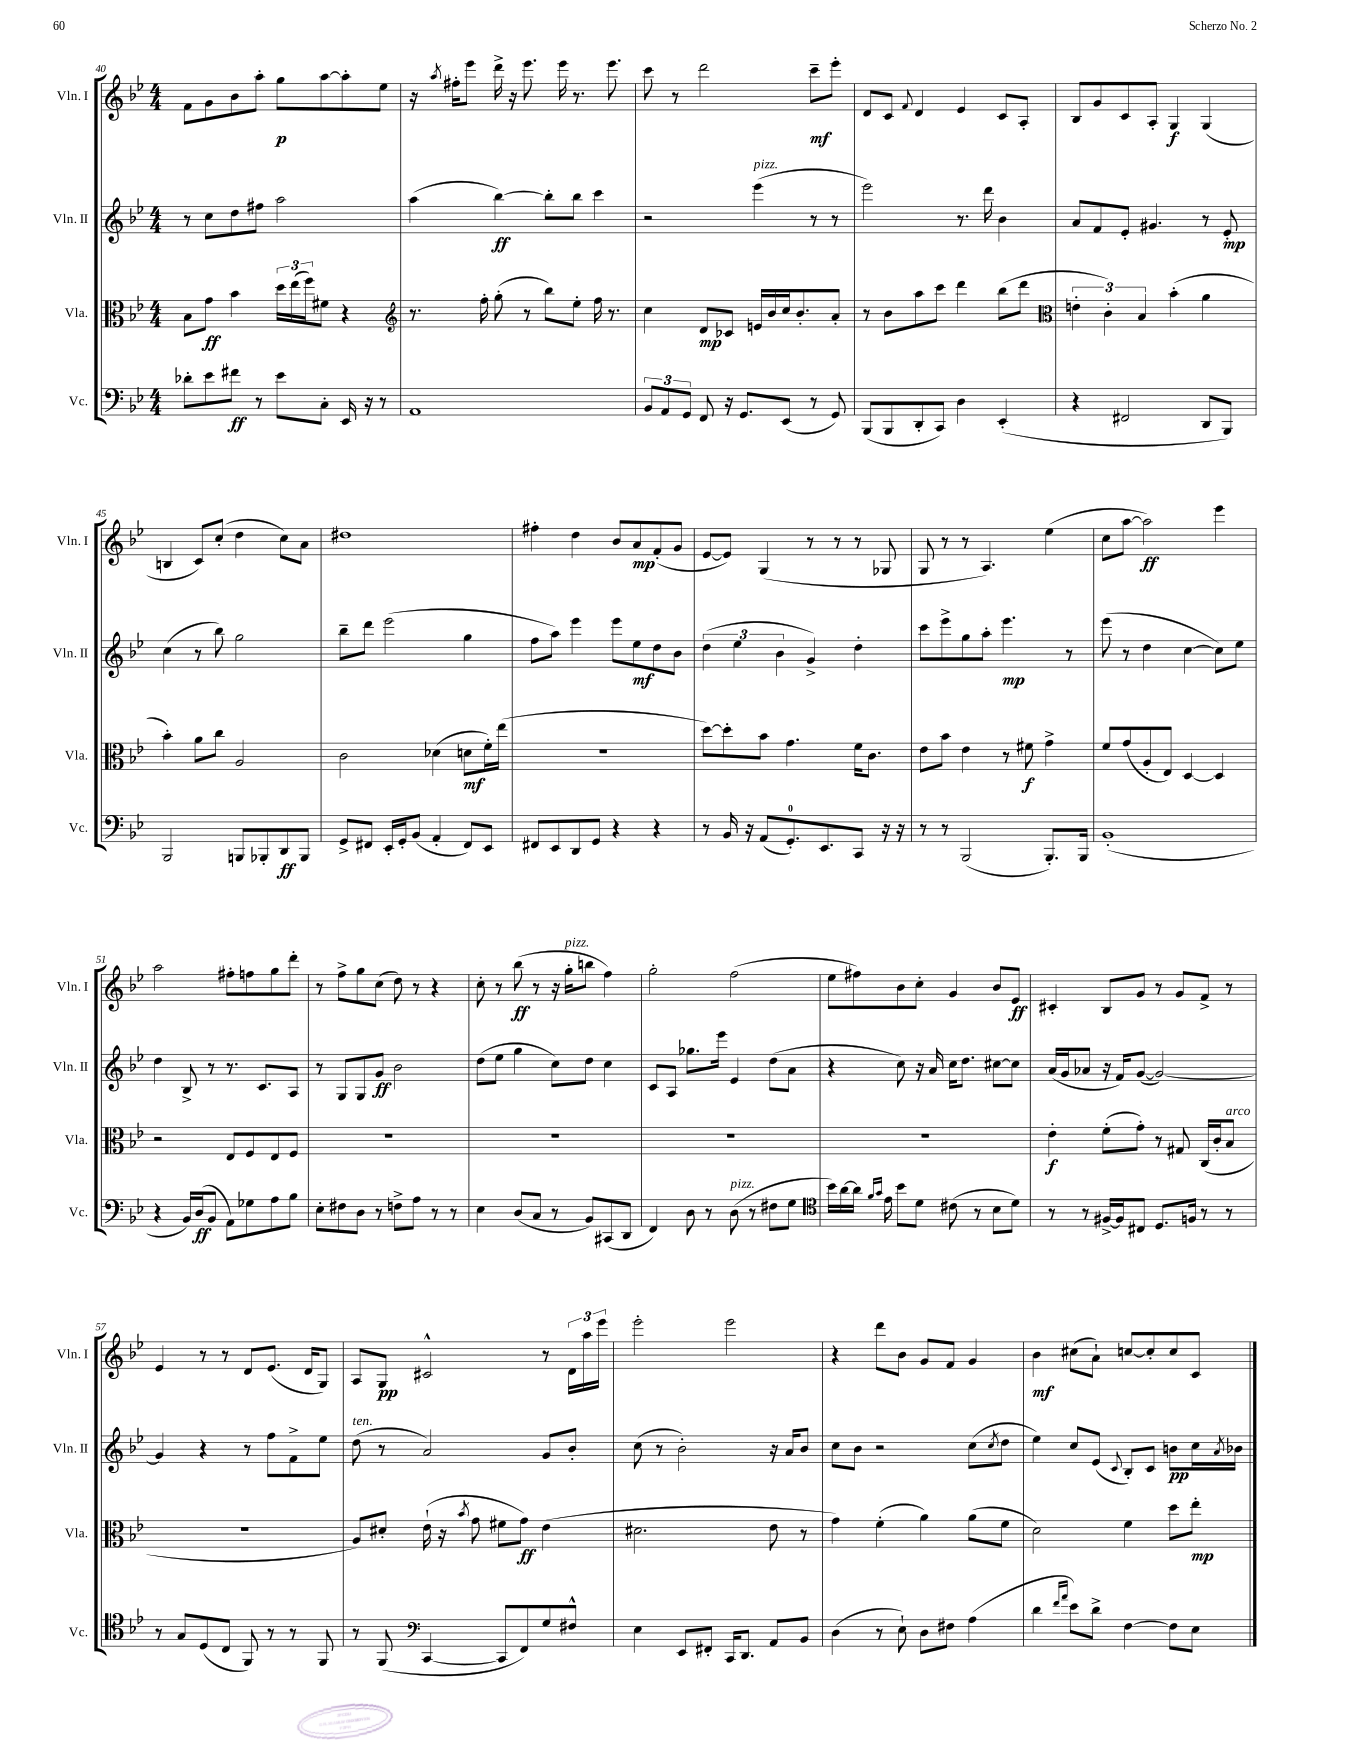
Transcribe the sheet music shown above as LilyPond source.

<<
\new StaffGroup <<
\new Staff = "s0" \with { instrumentName = "Vln. I" shortInstrumentName = "Vln. I" } {
    \clef treble \key bes \major \numericTimeSignature \time 4/4
    f'8 g'8 bes'8 a''8-. g''8\p a''8~ a''8-. ees''8 |
    r16 \acciaccatura { a''8 } fis''16-. ees'''8 d'''16-> r16 ees'''8. ees'''16 r8. ees'''8. |
    c'''8 r8 d'''2 c'''8--\mf ees'''8-. |
    d'8 c'8 \appoggiatura { f'8 } d'4 ees'4 c'8 a8-. |
    bes8 g'8 c'8 a8-. g4\f g4( |
    b4 c'8) c''8-.( d''4 c''8) a'8 |
    dis''1 |
    fis''4-. d''4 bes'8 a'8\mp f'8-.( g'8 |
    ees'8~ ees'8) g4( r8 r8 r8 ges8 |
    g8 r8 r8 a4.) ees''4( |
    c''8 a''8~ a''2\ff) ees'''4 |
    a''2 fis''8-. f''8 g''8 d'''8-. |
    r8 f''8-> g''8 c''8( d''8) r8 r4 |
    c''8-. r8 bes''8\ff( r8 r16 g''16-.^\markup { \italic "pizz." } b''8 f''4) |
    g''2-. f''2( |
    ees''8 fis''8) bes'8 c''8-. g'4 bes'8 ees'8\ff |
    cis'4-. bes8 g'8 r8 g'8 f'8-> r8 |
    ees'4 r8 r8 d'8 ees'8.( d'16 g8) |
    a8 g8\pp cis'2-^ r8 \tuplet 3/2 { d'16 a''16 ees'''16 } |
    ees'''2-. ees'''2 |
    r4 d'''8 bes'8 g'8 f'8 g'4 |
    bes'4\mf cis''8( a'8-!) c''8~ c''8-. c''8 c'8 \bar "|." |
}
\new Staff = "s1" \with { instrumentName = "Vln. II" shortInstrumentName = "Vln. II" } {
    \clef treble \key bes \major \numericTimeSignature \time 4/4
    r8 c''8 d''8 fis''8 a''2 |
    a''4( bes''4~\ff) bes''8-. bes''8 c'''4 |
    r2 ees'''4^\markup { \italic "pizz." }( r8 r8 |
    ees'''2) r8. d'''16 bes'4 |
    a'8 f'8 ees'8-. gis'4. r8 ees'8-.\mp |
    c''4( r8 bes''8) g''2 |
    bes''8-- d'''8 ees'''2( g''4 |
    f''8 a''8) ees'''4 ees'''8 ees''8\mf d''8 bes'8 |
    \tuplet 3/2 { d''4( ees''4 bes'4 } g'4->) d''4-. |
    c'''8 ees'''8-> g''8 a''8-. ees'''4.\mp r8 |
    ees'''8( r8 d''4 c''4~ c''8) ees''8 |
    d''4 bes8-> r8 r8. c'8. a8 |
    r8 g8 g8 g'8\ff bes'2 |
    d''8( ees''8 g''4 c''8) d''8 c''4 |
    c'8 a8 ges''8. ees'''16 ees'4 d''8( a'8 |
    r4 c''8) r16 a'16 c''16 d''8. cis''8~ cis''8 |
    a'16( g'16 aes'8 r16 f'16) g'8~( g'2~) |
    g'4 r4 r8 f''8 f'8-> ees''8 |
    d''8^\markup { \italic "ten." }( r8 a'2) g'8 bes'8-. |
    c''8( r8 bes'2-.) r16 a'16 bes'8 |
    c''8 bes'8 r2 c''8( \acciaccatura { c''8 } d''8 |
    ees''4) c''8 ees'8( \appoggiatura { c'8 } bes8-.) c'8 b'8\pp c''16 \acciaccatura { a'8 } bes'16 \bar "|." |
}
\new Staff = "s2" \with { instrumentName = "Vla." shortInstrumentName = "Vla." } {
    \clef alto \key bes \major \numericTimeSignature \time 4/4
    bes8 g'8\ff bes'4 \tuplet 3/2 { d''16 ees''16( f''16) } fis'8 r4 |
    \clef treble r8. f''16-. g''8-.( r8 bes''8) ees''8-. f''16 r8. |
    c''4 d'8\mp ces'8 e'16 bes'16 c''16 bes'8.-. a'8-. |
    r8 bes'8 a''8 c'''8 d'''4 bes''8( d'''8 |
    \clef alto \tuplet 3/2 { e'4-. c'4-.) bes4 } bes'4-.( a'4 |
    bes'4-.) a'8 c''8 a2 |
    c'2 des'4( d'8\mf f'16-.) ees''16( |
    R1 |
    d''8~) d''8-. bes'8 g'4. f'16 c'8. |
    ees'8 bes'8 ees'4 r8 fis'8\f g'4-> |
    f'8 g'8( a8-. ees8) d4~ d4 |
    r2 ees8 f8 ees8 f8 |
    R1 |
    R1 |
    R1 |
    R1 |
    ees'4-.\f f'8-.( g'8-.) r8 gis8 c16( c'16-. bes8^\markup { \italic "arco" } |
    r1 |
    a8) dis'8-. ees'16-!( r16 \acciaccatura { bes'8 } g'8 fis'8 g'8\ff) ees'4( |
    dis'2. ees'8 r8 |
    g'4) f'4-.( a'4) a'8( f'8 |
    d'2) f'4 d''8 ees''8-.\mp \bar "|." |
}
\new Staff = "s3" \with { instrumentName = "Vc." shortInstrumentName = "Vc." } {
    \clef bass \key bes \major \numericTimeSignature \time 4/4
    des'8-. ees'8 fis'8\ff r8 ees'8 c8-. ees,16 r16 r8 |
    a,1 |
    \tuplet 3/2 { bes,8 a,8 g,8 } f,8 r16 g,8. ees,8( r8 g,8) |
    bes,,8( bes,,8 d,8-. c,8) d4 ees,4-.( |
    r4 fis,2 d,8 bes,,8) |
    bes,,2 b,,8 bes,,8-. d,8\ff bes,,8 |
    g,8-> fis,8 ees,16-. g,16-. bes,8( a,4-. fis,8) ees,8 |
    fis,8 ees,8 d,8 g,8 r4 r4 |
    r8 bes,16 r16 a,8( g,8.-0-.) ees,8. c,8 r16 r16 |
    r8 r8 bes,,2( bes,,8.-.) bes,,16 |
    bes,1-.( |
    r4 bes,16) d16\ff( bes,8 a,8) ges8 a8 bes8 |
    ees8-. fis8 d8 r8 f8-> a8 r8 r8 |
    ees4 d8( c8 r8 bes,8) cis,8( d,8 |
    f,4) d8 r8 d8^\markup { \italic "pizz." }( r8 fis8 g8 |
    \clef tenor bes'16) a'16~ a'16 \grace { f'16 g'16 } ees'16 bes'8 d'8 cis'8( r8 bes8 d'8) |
    r8 r8 fis16~-> fis16 cis8 d8. f16 r8 r8 |
    r8 g8 d8( c8 f,8) r8 r8 f,8 |
    r8 f,8( \clef bass c,4~ c,8 f,8) g8 fis8-^ |
    ees4 ees,8 fis,8-. c,16 d,8. a,8 bes,8 |
    d4( r8 ees8-!) d8 fis8 a4( |
    d'4 \grace { f'16 a'16 } ees'8) d'8-> f4~ f8 ees8 \bar "|." |
}
>>
>>
\layout { \context { \Score currentBarNumber = #40 } }
